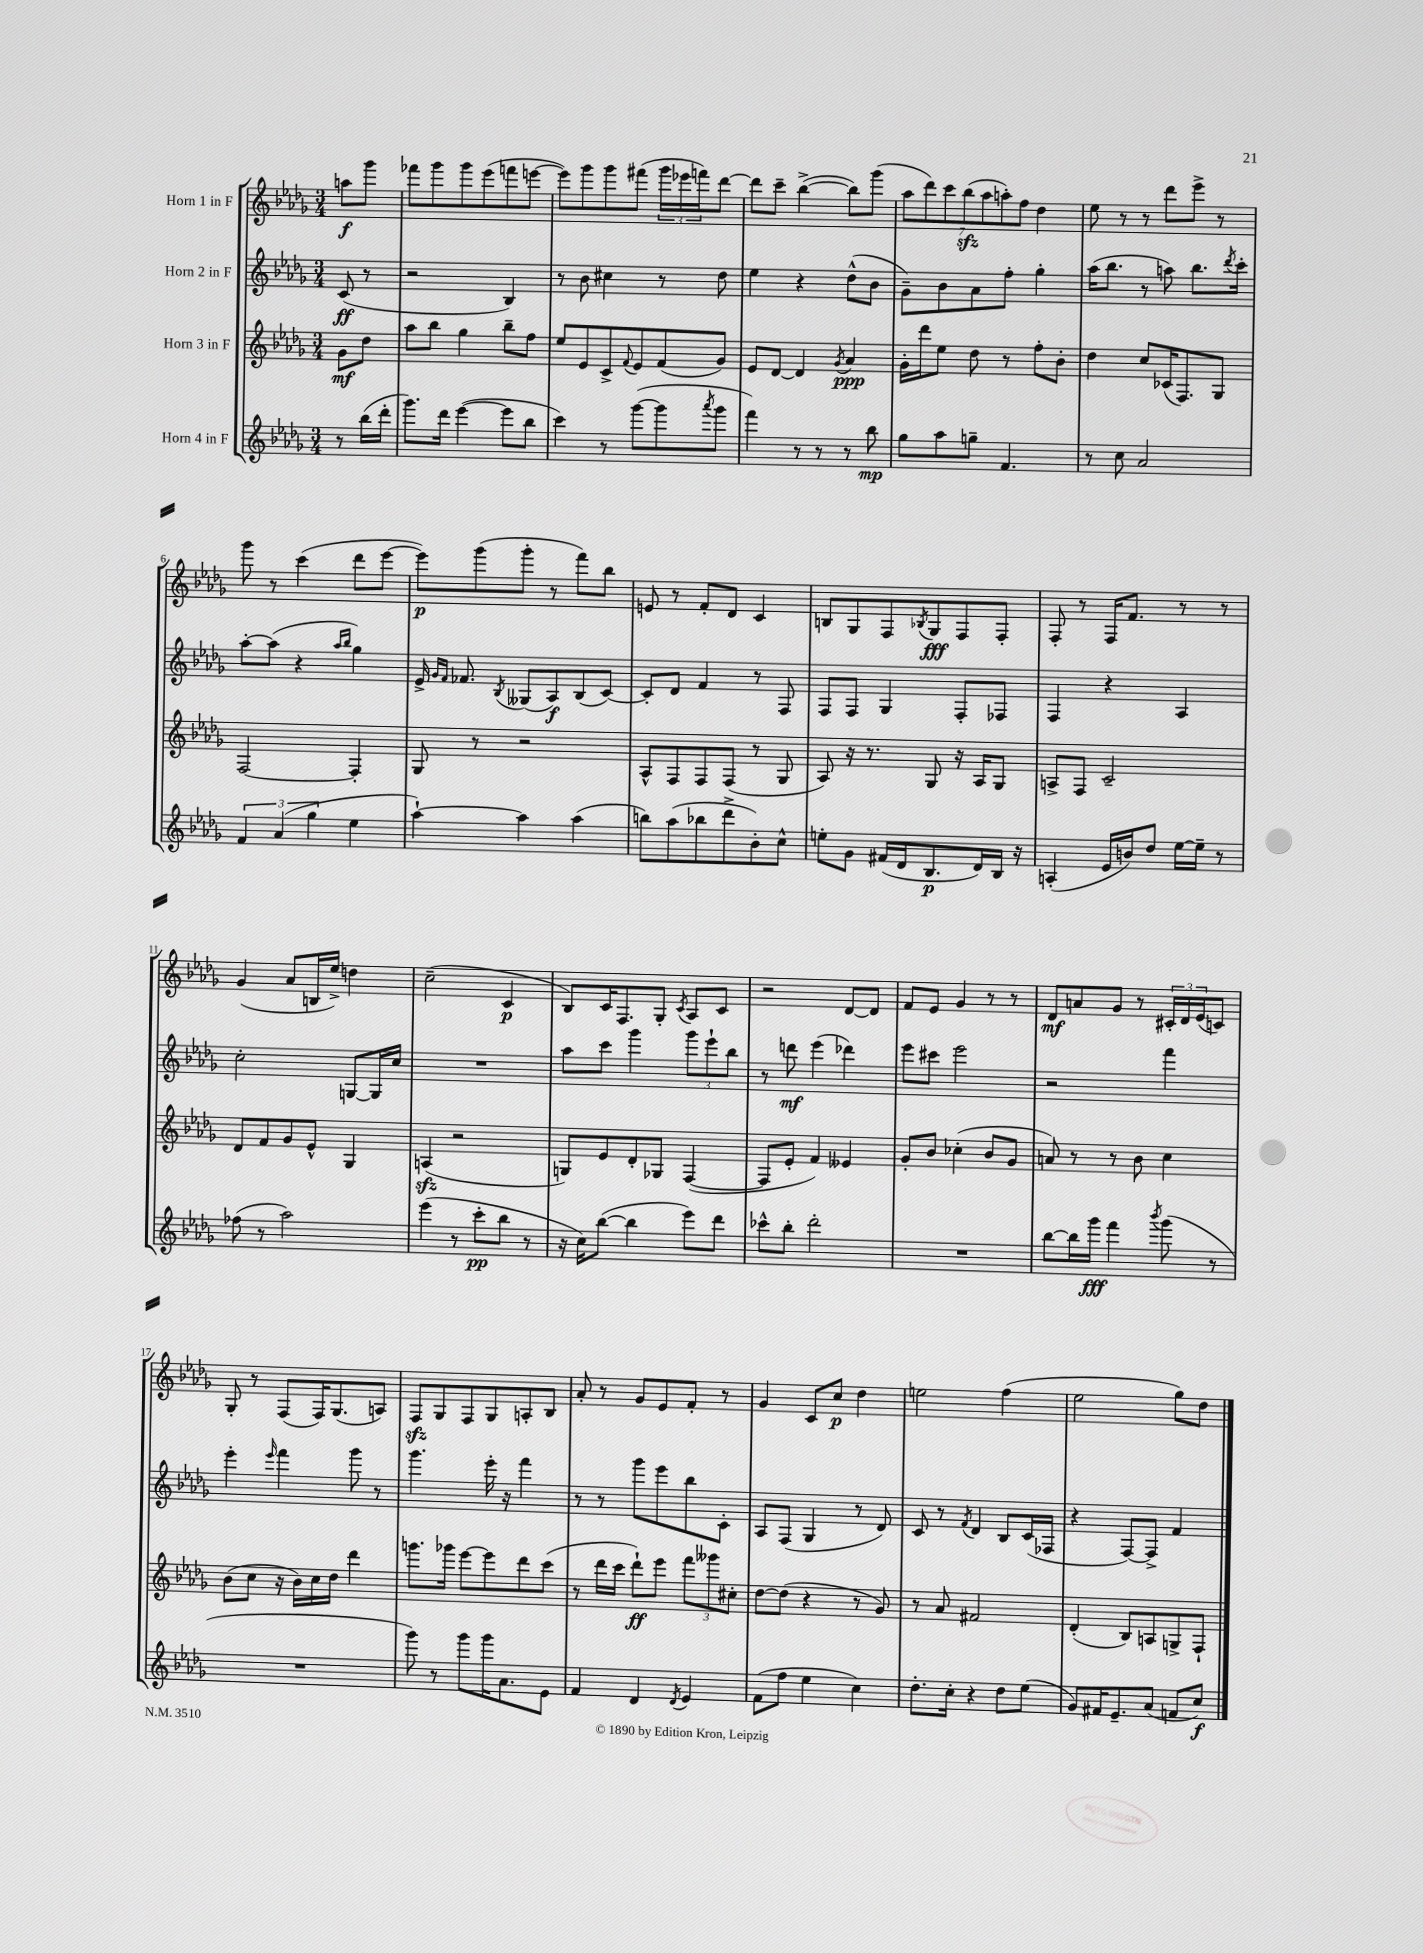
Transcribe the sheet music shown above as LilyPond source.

<<
\new StaffGroup <<
\new Staff = "s0" \with { instrumentName = "Horn 1 in F" } {
    \clef treble \key des \major \numericTimeSignature \time 3/4 \partial 4
    a''8\f ges'''8 |
    fes'''8 ges'''8 ges'''8 ees'''8( f'''8 e'''8~ |
    e'''8) ges'''8 ges'''8 fis'''8( \tuplet 3/2 { ges'''16 ees'''16 f'''16) } des'''8~ |
    des'''8 c'''8-- bes''4~->( bes''8) ges'''8( |
    \tuplet 7/4 { aes''8 des'''8) c'''8 bes''8\sfz( aes''8 a''8-.) f''8 } des''4 |
    ees''8 r8 r8 des'''8 ees'''8-> r8 |
    ges'''8 r8 c'''4( des'''8 ees'''8~ |
    ees'''8\p) ges'''8( ges'''8-. r8 f'''8) bes''8 |
    e'8 r8 f'8-. des'8 c'4 |
    b8 ges8 f8 \acciaccatura { bes8 } ges8\fff f8 f8-. |
    f8-. r8 f16 f'8. r8 r8 |
    ges'4( aes'8 b16 ees''16->) d''4 |
    c''2--( c'4\p |
    bes8) c'16 f8. ges8-. \acciaccatura { c'8 } aes8 c'8 |
    r2 des'8~ des'8 |
    f'8 ees'8 ges'4 r8 r8 |
    des'8\mf a'8 ges'8 r8 \tuplet 3/2 { cis'16-. des'16 ees'16( } c'8) |
    ges8-. r8 f8( f16) ges8.( a8) |
    f8\sfz ges8 f8 ges8 a8-. bes8 |
    aes'8-. r8 ges'8 ees'8 f'8-. r8 |
    ges'4 c'8 c''8\p des''4 |
    e''2 f''4( |
    ees''2 ges''8) des''8 \bar "|." |
}
\new Staff = "s1" \with { instrumentName = "Horn 2 in F" } {
    \clef treble \key des \major \numericTimeSignature \time 3/4 \partial 4
    c'8\ff( r8 |
    r2 bes4) |
    r8 bes'8 cis''4 r8 des''8 |
    ees''4 r4 des''8-^( bes'8 |
    ges'8--) bes'8 aes'8 f''8-. ges''4-. |
    aes''16( bes''8. r8 a''8) bes''8. \acciaccatura { des'''8 } c'''16-. |
    aes''8~-. aes''8( r4 \grace { aes''16 bes''16 } ges''4) |
    ees'16-> \grace { ges'16 f'16 } fes'8. \acciaccatura { bes8 } geses8( aes8\f) bes8( c'8~) |
    c'8-. des'8 f'4 r8 f8 |
    f8 f8 ges4 f8-. fes8 |
    f4 r4 aes4 |
    c''2-. g8~ g16 c''16 |
    R2. |
    aes''8 c'''8 ges'''4 \tuplet 3/2 { ges'''8 ees'''8-! bes''8 } |
    r8 d'''8\mf ees'''4( des'''4) |
    ees'''8 cis'''8 ees'''2 |
    r2 f'''4 |
    ees'''4-. \grace { ees'''16 } f'''4 ges'''8 r8 |
    ges'''4. ees'''16-. r16 f'''4 |
    r8 r8 ges'''8 ees'''8 bes''8 c'8-. |
    aes8 f8( ges4 r8 des'8) |
    c'8 r8 \acciaccatura { f'8 } des'4 bes8 c'16( fes16 |
    r4 f8~) f8-> f'4 \bar "|." |
}
\new Staff = "s2" \with { instrumentName = "Horn 3 in F" } {
    \clef treble \key des \major \numericTimeSignature \time 3/4 \partial 4
    ges'8\mf des''8 |
    aes''8 bes''8 ges''4 bes''8-- f''8 |
    ees''8 ees'8 c'8-> \appoggiatura { f'8 } ees'8 f'8( ges'8) |
    ees'8 des'8~ des'4 \acciaccatura { ges'8 } aes'4\ppp |
    ges'16-. des'''16 ees''8 des''8 r8 f''8-. bes'8-. |
    des''4 c''8 ces'16( f8.) ges8 |
    f2~ f4-. |
    ges8 r8 r2 |
    aes8-^ f8 f8 f8( r8 ges8 |
    aes8) r16 r8. ges8 r16 aes16 ges8 |
    a8-> f8 c'2-- |
    des'8 f'8 ges'8 ees'8-^ ges4 |
    a4\sfz( r2 |
    g8) ees'8 des'8-. ges8 f4~( |
    f8 ees'8-. f'4) eeses'4 |
    ges'8-. bes'8 ces''4-.( bes'8 ges'8 |
    a'8) r8 r8 bes'8 c''4 |
    bes'8( c''8 r16 bes'16) c''16 des''16 des'''4 |
    g'''8. ges'''16 ees'''8~ ees'''8 des'''8 c'''8( |
    r8 des'''16 c'''16 des'''8-!\ff) ees'''8 \tuplet 3/2 { f'''8 geses'''8 cis''8-. } |
    des''8~ des''8( r4 r8 ges'8) |
    r8 aes'8 fis'2 |
    des'4-.( bes8) a8 g8-> f8-! \bar "|." |
}
\new Staff = "s3" \with { instrumentName = "Horn 4 in F" } {
    \clef treble \key des \major \numericTimeSignature \time 3/4 \partial 4
    r8 bes''16( des'''16-. |
    ges'''8.) des'''16 ees'''4~( ees'''8 bes''8 |
    c'''4) r8 ges'''8~( ges'''8 \acciaccatura { aes'''8 } ges'''8 |
    f'''4) r8 r8 r8 bes''8\mp |
    ges''8 aes''8 g''8-- f'4. |
    r8 c''8 aes'2 |
    \tuplet 3/2 { f'4 aes'4( ges''4 } ees''4 |
    aes''4~-!) aes''4 aes''4( |
    b''8) aes''8( bes''8 des'''8-> bes'8-.) c''8-^ |
    e''8-. ges'8 fis'16( des'16 bes8.\p des'16) bes16 r16 |
    a4-.( ees'16 b'16) des''8 ees''16~ ees''16-- r8 |
    fes''8( r8 aes''2) |
    ees'''4( r8 c'''8-.\pp bes''8 r8 |
    r16 c''16) bes''8~( bes''4 ees'''8) des'''8 |
    ces'''8-^ bes''8-. des'''2-. |
    R2. |
    bes''8~ bes''16 ges'''16\fff f'''4 \acciaccatura { bes'''8 } ges'''8( r8 |
    R2. |
    ges'''8) r8 ges'''8 ges'''16 aes'8. ees'8 |
    f'4 des'4 \acciaccatura { des'8 } ees'4 |
    f'8( f''8 ees''4 c''4) |
    des''8.-. c''16-. r4 des''8 ees''8( |
    ges'8) fis'16 ees'8.-- aes'8( f'8 c''8\f) \bar "|." |
}
>>
>>
